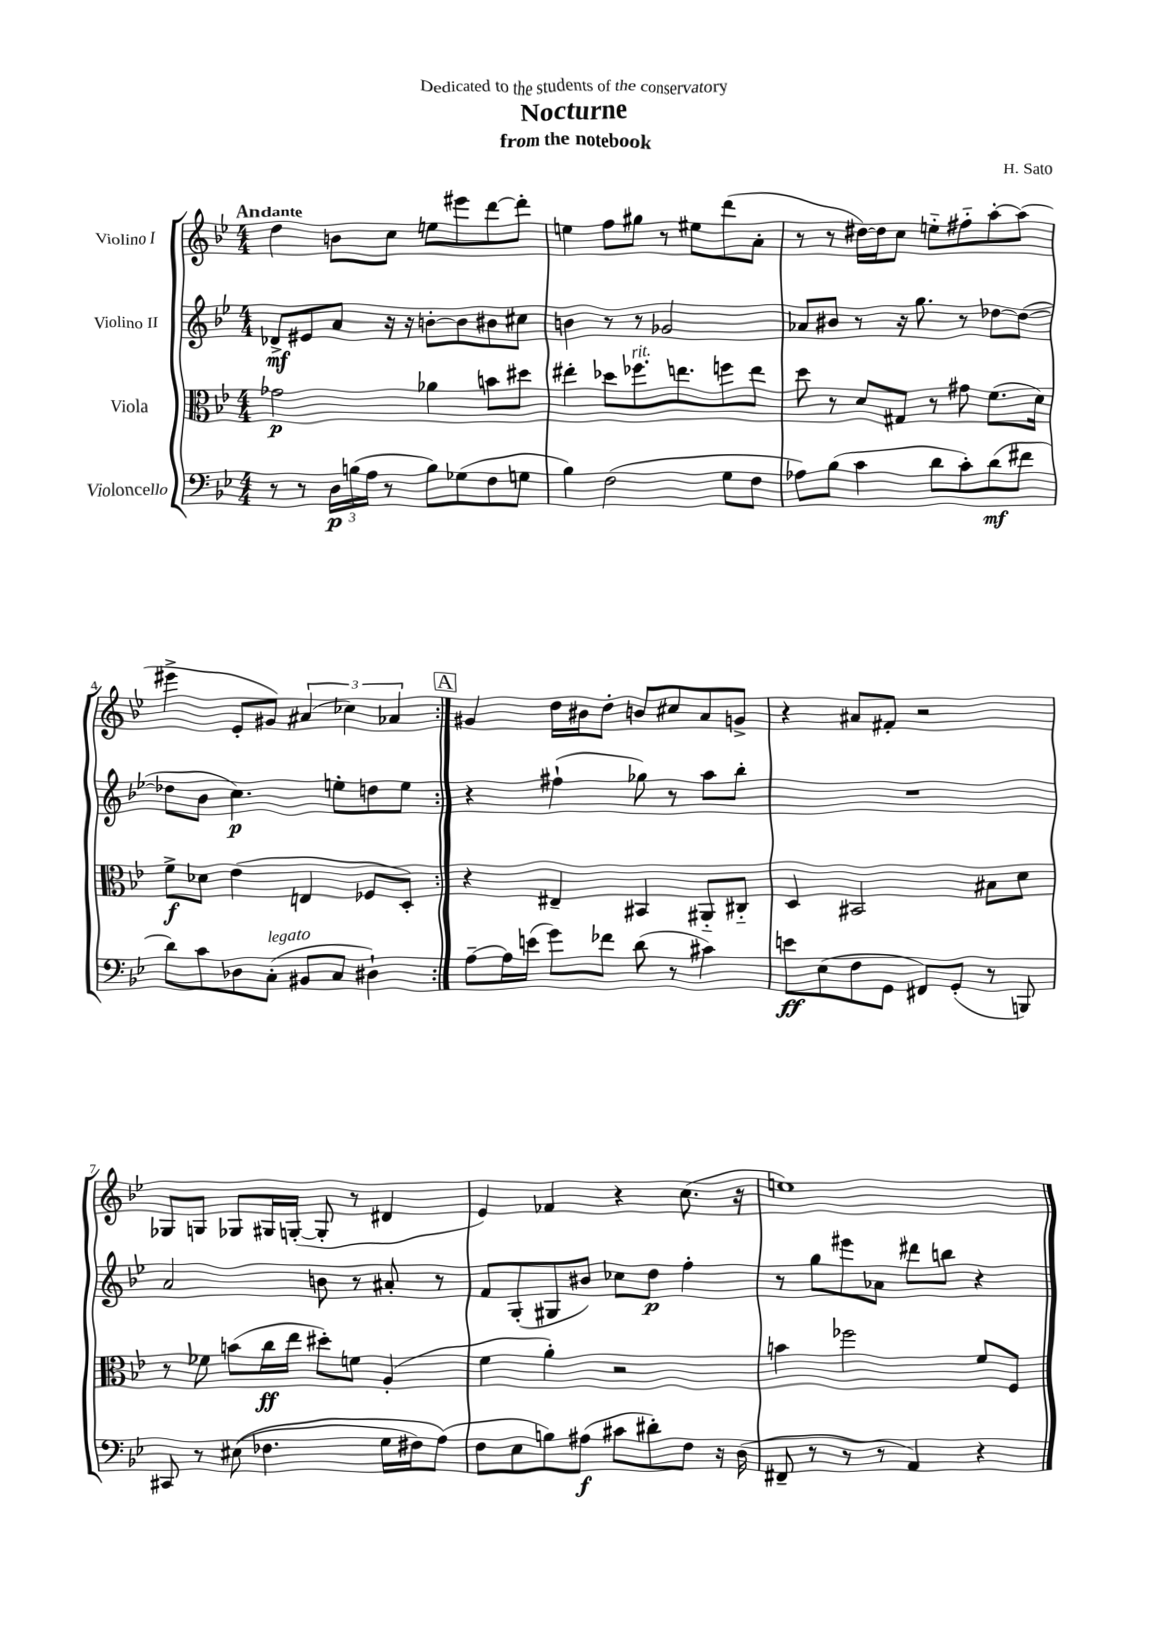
\header { title = "Nocturne" composer = "H. Sato" subtitle = "from the notebook" dedication = "Dedicated to the students of the conservatory" }
<<
\new StaffGroup <<
\new Staff = "s0" \with { instrumentName = "Violino I" } {
    \clef treble \key bes \major \numericTimeSignature \time 4/4 \tempo "Andante"
    \repeat volta 2 { d''4 b'8 c''8 e''8 eis'''8 d'''8~ d'''8-. |
    e''4 f''8 gis''8 r8 eis''8 d'''8( a'8-. |
    r8 r8 dis''16~) dis''16 c''8 e''8-_ fis''8-_ a''8~-. a''8( |
    eis'''4-> ees'8-. gis'8) \tuplet 3/2 { ais'4( ces''4) aes'4 } | }
    \mark \markup { \box "A" } gis'4 d''16 bis'16 d''8-. b'8 cis''8 a'8 g'8-> |
    r4 ais'8 fis'8-. r2 |
    ges8 g8 ges8 gis16 g16~-.( g8-. r8 dis'4 |
    ees'4) fes'4 r4 c''8.( r16 |
    e''1) \bar "|." |
}
\new Staff = "s1" \with { instrumentName = "Violino II" } {
    \clef treble \key bes \major \numericTimeSignature \time 4/4
    \repeat volta 2 { des'8->\mf eis'8 a'8 r16 r16 b'8~-. b'8 bis'8 cis''8 |
    b'4 r8 r8 ges'2 |
    aes'8 bis'8 r8 r16 g''8. r8 des''8~ des''8~( |
    des''8 bes'8 c''4.\p) e''8-. d''8 e''8 | }
    \mark \markup { \box "A" } r4 fis''4-!( ges''8) r8 a''8 bes''8-. |
    R1 |
    a'2 b'8 r8 ais'8-. r8 |
    f'8 g8-.( gis8 bis'8) ces''8 d''8\p f''4-. |
    r8 g''8 eis'''8 aes'8 dis'''8 b''8 r4 \bar "|." |
}
\new Staff = "s2" \with { instrumentName = "Viola" } {
    \clef alto \key bes \major \numericTimeSignature \time 4/4
    \repeat volta 2 { ges'2\p aes'4 b'8 dis''8 |
    eis''4-. des''8 fes''8.^\markup { \italic "rit." } e''8. f''8 e''8 |
    d''8 r8 d'8 gis8 r8 gis'8 f'8.( d'16) |
    f'8->\f des'8 ees'4( e4 fes8 d8-.) | }
    \mark \markup { \box "A" } r4 eis4-- bis,4 ais,8-_ cis8-_ |
    d4 bis,2 bis8 d'8 |
    r8 fes'8 b'8( c''16\ff ees''16 dis''8-.) f'8 a4-.( |
    f'4 a'4-.) r2 |
    b'4 fes''2 f'8 f8 \bar "|." |
}
\new Staff = "s3" \with { instrumentName = "Violoncello" } {
    \clef bass \key bes \major \numericTimeSignature \time 4/4
    \repeat volta 2 { r8 r8 \tuplet 3/2 { d16\p b16( a16 } r8 b8) ges8( f8 g8 |
    bes4) f2( g8 f8 |
    aes8) bes8( c'4 d'8 c'8-.) d'8\mf( fis'8 |
    d'8) c'8 des8 c8-.^\markup { \italic "legato" }( bis,8 c8 dis4-!) | }
    \mark \markup { \box "A" } a8~-- a16 e'16( g'8) fes'8 d'8( r8 cis'4) |
    e'8\ff ees8( f8 g,8 fis,8) g,8-.( r8 b,,8) |
    cis,8 r8 eis8(\( fes4. g16 fis16) a8(\) |
    f8 ees8 b8) ais8\f( cis'8 dis'8-.) f8 r16 d16( |
    fis,8-- r8 r8 r8 a,4) r4 \bar "|." |
}
>>
>>
